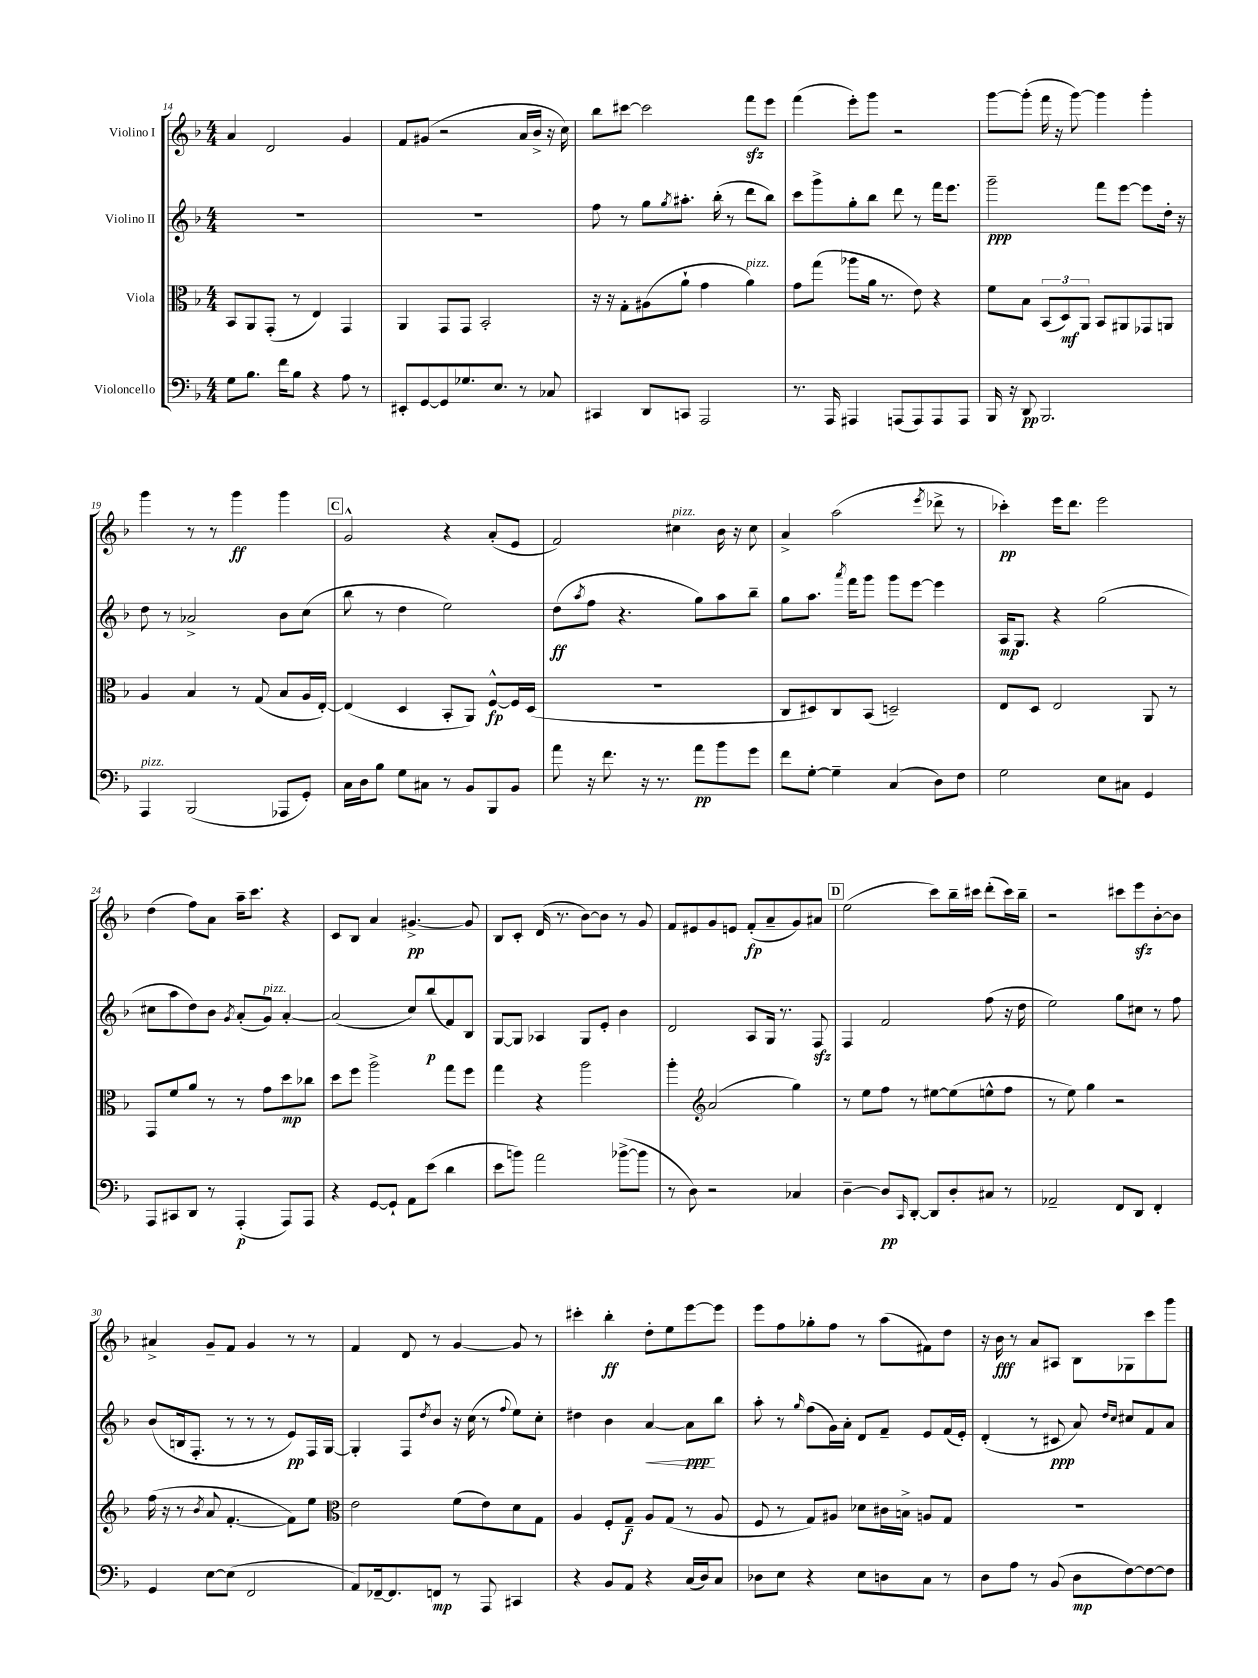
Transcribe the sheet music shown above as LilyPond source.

<<
\new StaffGroup <<
\new Staff = "s0" \with { instrumentName = "Violino I" } {
    \clef treble \key f \major \numericTimeSignature \time 4/4
    a'4 d'2 g'4 |
    f'8 gis'8( r2 a'16 bes'16-> r16 c''16) |
    bes''8 cis'''8~ cis'''2 f'''8\sfz e'''8 |
    f'''4( e'''8-.) g'''8 r2 |
    g'''8~ g'''8-.( f'''16 r16 g'''8~) g'''4 g'''4-. |
    g'''4 r8 r8 g'''4\ff g'''4 |
    \mark \markup { \box "C" } g'2-^ r4 a'8-.( e'8 |
    f'2) cis''4^\markup { \italic "pizz." } bes'16 r16 cis''8 |
    a'4-> a''2( \acciaccatura { e'''8 } des'''8-> r8 |
    ces'''4-.\pp) e'''16 d'''8. e'''2 |
    d''4( f''8) a'8 a''16-- c'''8. r4 |
    c'8 bes8 a'4 gis'4.~->\pp gis'8 |
    bes8 c'8-. d'16( r8. bes'8~) bes'8 r8 g'8 |
    f'8 eis'8 g'8 e'8 f'8-.\fp( a'8-- g'8) ais'8 |
    \mark \markup { \box "D" } e''2( c'''8) bes''16-- cis'''16 d'''8-.( cis'''16) bes''16-- |
    r2 cis'''8 e'''8\sfz bes'8~-. bes'8 |
    ais'4-> g'8-- f'8 g'4 r8 r8 |
    f'4 d'8 r8 g'4~ g'8 r8 |
    cis'''4-. bes''4-.\ff d''8-. e''8 e'''8~ e'''8 |
    e'''8 f''8 ges''8-. f''8 r8 a''8( fis'8) d''8 |
    r16 bes'16\fff r8 a'8 ais8 bes8 ges8 c'''8 g'''8 \bar "|." |
}
\new Staff = "s1" \with { instrumentName = "Violino II" } {
    \clef treble \key f \major \numericTimeSignature \time 4/4
    R1 |
    R1 |
    f''8 r8 g''8 \acciaccatura { g''8 } ais''8.-. bes''16-.( r8 d'''8 bes''8) |
    c'''8 g'''8-> g''8-. bes''8 d'''8 r8 f'''16 e'''8. |
    g'''2--\ppp f'''8 e'''8~ e'''8 d''16-. r16 |
    d''8 r8 aes'2-> bes'8 c''8( |
    \mark \markup { \box "C" } bes''8 r8 d''4 e''2) |
    d''8\ff( \acciaccatura { a''8 } f''8 r4. g''8) a''8 bes''8-- |
    g''8 a''8. \acciaccatura { a'''8 } f'''16 g'''8 g'''8 e'''8~ e'''4 |
    a16\mp g8. r4 g''2( |
    cis''8 a''8 d''8) bes'8 \acciaccatura { g'8 } a'8-.( g'8^\markup { \italic "pizz." }) a'4~-. |
    a'2( c''8) bes''8\p( f'8) bes8 |
    g8~ g8 aes4 g8 e'8-. bes'4 |
    d'2 a8 g16 r8. f8\sfz |
    \mark \markup { \box "D" } f4 f'2 f''8( r16 d''16 |
    e''2) g''8 cis''8 r8 f''8 |
    bes'8( b16 f8.-. r8 r8 r8 e'8\pp) f16 g16~ |
    g4-. f8 \acciaccatura { d''8 } bes'8 r16 c''16( r8 \appoggiatura { f''8 } e''8) c''8-. |
    dis''4 bes'4 a'4~\< a'8\ppp\! bes''8 |
    a''8-. r8 \grace { g''16 } f''8( g'16) a'16-. d'8 f'8-- e'8 f'16( e'16-.) |
    d'4-.( r8 cis'8\ppp a'8) \grace { d''16 c''16 } cis''8 f'8 a'8 \bar "|." |
}
\new Staff = "s2" \with { instrumentName = "Viola" } {
    \clef alto \key f \major \numericTimeSignature \time 4/4
    bes,8 a,8 g,8-.( r8 e4) g,4 |
    a,4 g,8 g,8 bes,2-. |
    r16 r16 g8-. ais8( a'8-! g'4 a'4^\markup { \italic "pizz." }) |
    g'8 g''8( aes''8 a'16 r8. e'8) r4 |
    f'8 bes8 \tuplet 3/2 { bes,8( d8\mf) a,8 } bes,8 ais,8 ges,8 a,8 |
    a4 bes4 r8 g8( bes8 a16 e16~-.) |
    \mark \markup { \box "C" } e4( d4 bes,8-. a,8) f8~-^\fp f16 d16( |
    R1 |
    c8 dis8) c8 bes,8( d2--) |
    e8 d8 e2 a,8 r8 |
    g,8 f'8 a'8 r8 r8 g'8 d''8\mp ces''8 |
    d''8 f''8 a''2-> g''8 f''8 |
    g''4 r4 a''2 |
    a''4-. \clef treble a'2( g''4) |
    \mark \markup { \box "D" } r8 e''8 f''8 r8 eis''8~ eis''8( e''8-^ f''8 |
    r8 e''8) g''4 r2 |
    f''16( r16 r8 \acciaccatura { bes'8 } a'8 f'4.~-. f'8) e''8 |
    \clef alto e'2 f'8( e'8) d'8 g8 |
    a4 f8-. g8--\f a8 g8( r8 a8 |
    f8 r8 g8) ais8 des'8 cis'16 b16-> a8 g8 |
    R1 \bar "|." |
}
\new Staff = "s3" \with { instrumentName = "Violoncello" } {
    \clef bass \key f \major \numericTimeSignature \time 4/4
    g8 bes8. f'16 bes8 r4 a8 r8 |
    eis,8-. g,8~ g,8 ges8. e8. r8 ces8 |
    cis,4 d,8 c,8 a,,2 |
    r8. a,,16 ais,,4 a,,8( a,,8) a,,8 a,,8 |
    bes,,16 r16 d,8\pp bes,,2. |
    a,,4^\markup { \italic "pizz." } bes,,2( aes,,8 g,8-.) |
    \mark \markup { \box "C" } c16 d16 bes8 g8 cis8 r8 bes,8 bes,,8 bes,8 |
    a'8 r16 f'8. r16 r8. a'8\pp bes'8 g'8 |
    f'8 g8~-. g4-- c4( d8) f8 |
    g2 e8 cis8 g,4 |
    a,,8 cis,8 d,8 r8 a,,4-.\p( a,,8) a,,8 |
    r4 g,8~ g,8-! a,8 e'8( d'4 |
    e'8 b'8) a'2 bes'8~->( bes'8 |
    r8 d8) r2 ces4 |
    \mark \markup { \box "D" } d4~-- d8\pp \grace { c,16 } d,8~-. d,8 d8-. cis8 r8 |
    aes,2-- f,8 d,8 f,4-. |
    g,4 e8~ e8( f,2 |
    a,8) fes,16~-- fes,8. f,8\mp r8 a,,8 cis,4 |
    r4 bes,8 a,8 r4 c16( d16) c8 |
    des8 e8 r4 e8 d8 c8 r8 |
    d8 a8 r8 bes,8( d8\mp f8~) f8~ f8 \bar "|." |
}
>>
>>
\layout { \context { \Score currentBarNumber = #14 } }
